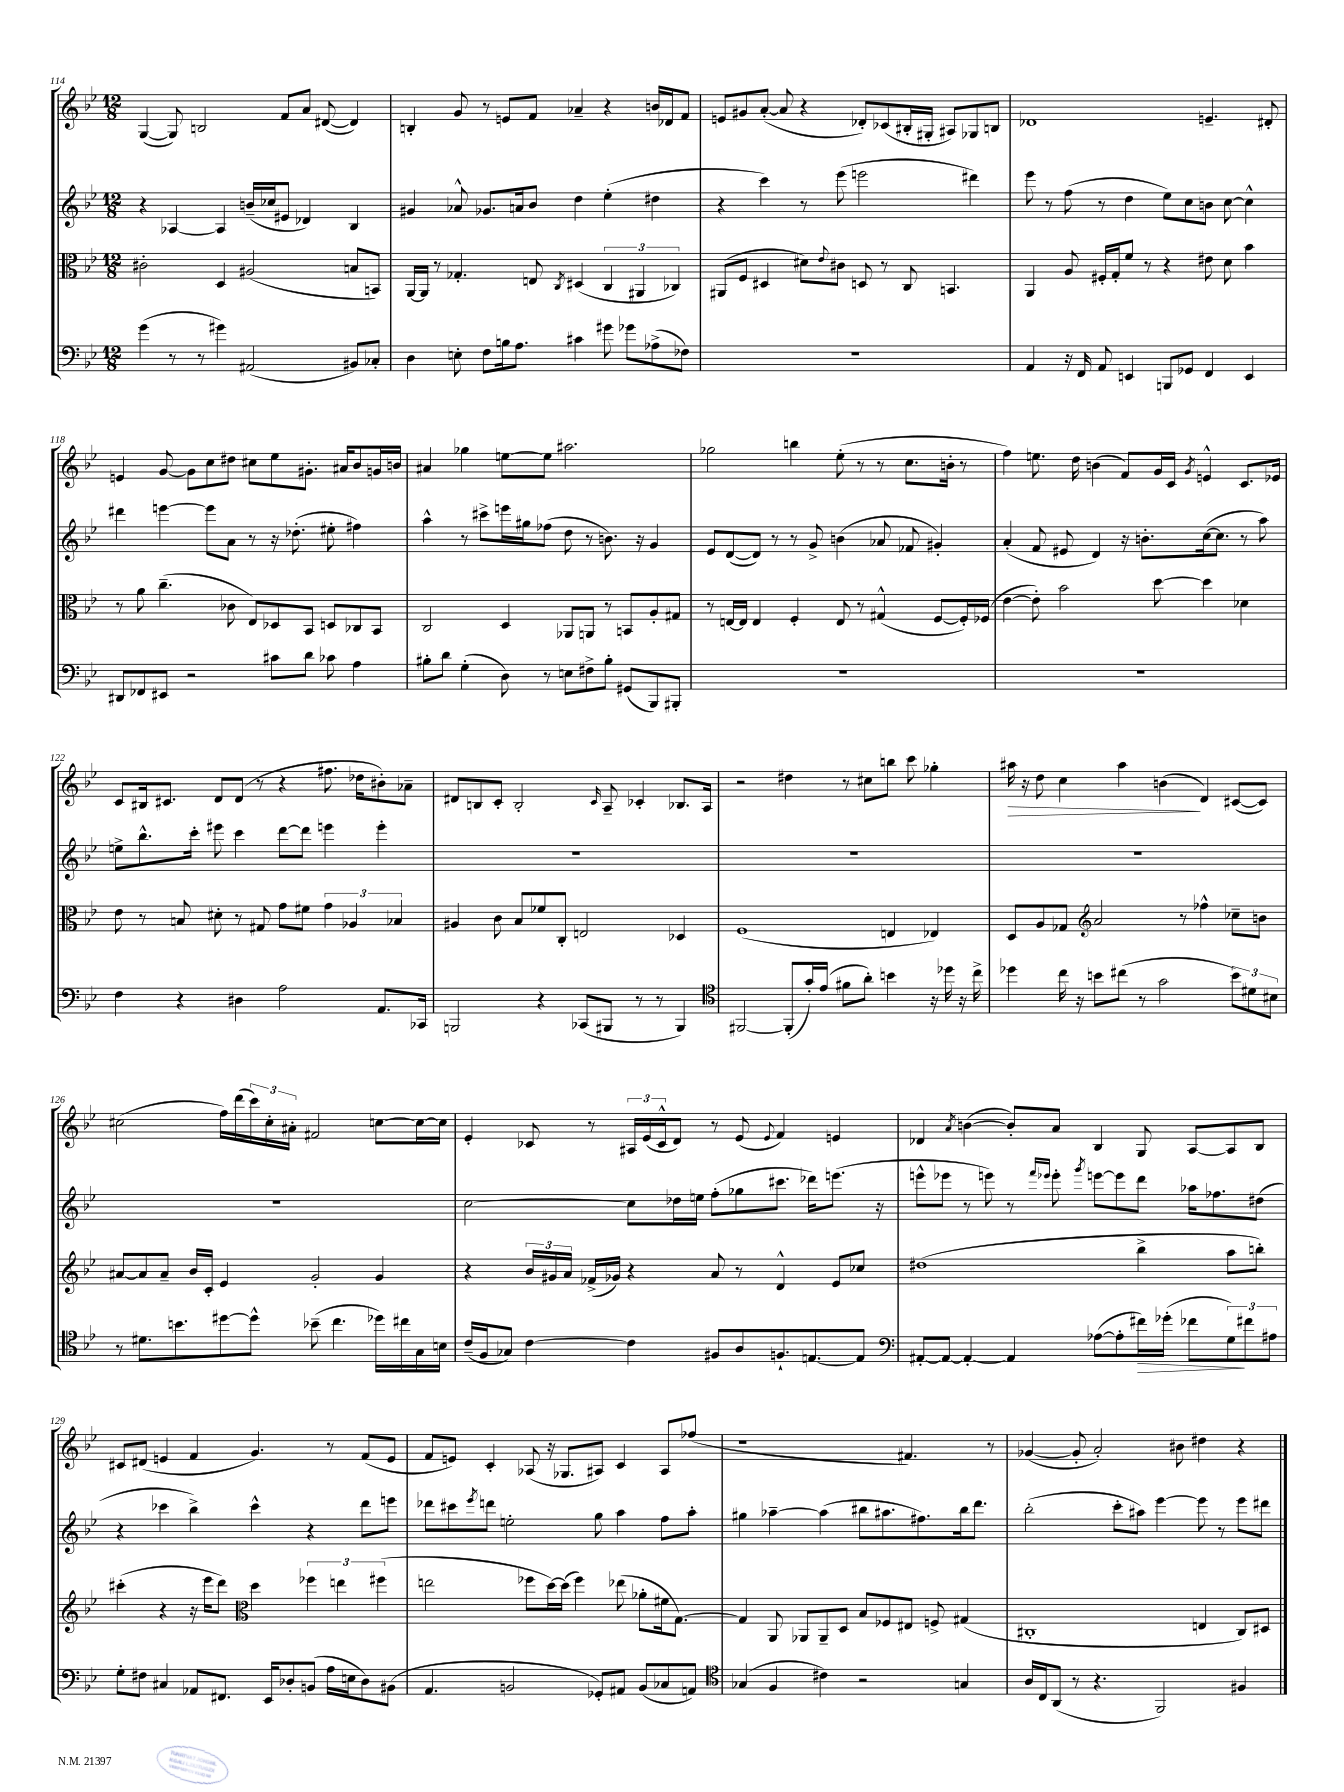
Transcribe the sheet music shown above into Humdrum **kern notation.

**kern	**dynam	**kern	**kern	**kern	**dynam
*part4	*part4	*part3	*part2	*part1	*part1
*staff4	*staff4	*staff3	*staff2	*staff1	*staff1
*clefF4	*	*clefC3	*clefG2	*clefG2	*
*k[b-e-]	*	*k[b-e-]	*k[b-e-]	*k[b-e-]	*
*M12/8	*	*M12/8	*M12/8	*M12/8	*
=114	=114	=114	=114	=114	=114
(4g\	.	2c#X'\	4r	([4G/	.
8r	.	.	[4A-X/	8G/])	.
8r	.	.	.	2Bn/	.
4g#X\)	.	4D/	4A-/]	.	.
(2AA#X/	.	(2A#X/	(16bn~/LL	.	.
.	.	.	16cc-X/J	.	.
.	.	.	8e#X/J	8f/L	.
.	.	.	4d-X/)	8a/J	.
.	.	.	.	([8d#X/	.
8BB#X/L)	.	8Bn/L	4B-/	4d#/])	.
8C-X'/J	.	8BBn/J)	.	.	.
=115	=115	=115	=115	=115	=115
4D\	.	[16AA/LL	4g#X/	4Bn'/	.
.	.	16AA/JJ]	.	.	.
.	.	8r	.	.	.
8En'\	.	4.G-X'/	8a-X^^/	8g/	.
8F\L	.	.	8.g-X/L	8r	.
16Bn\k	.	.	.	8en/L	.
8.A\J	.	.	16an/k	.	.
.	.	8En/	8b-/J	8f/J	.
.	.	8qC/	.	.	.
4c#X\	.	(4D#X/	4dd\	4a-X~/	.
8g#X\	.	6C/	(4ee-'\	4r	.
8g-X\L	.	.	.	.	.
.	.	6AA#X/	.	.	.
(8A-X^\	.	.	4dd#X\	16bn/LL	.
.	.	.	.	16d-X/J	.
.	.	6C-X/)	.	.	.
8F-X\J)	.	.	.	8f/J	.
=116	=116	=116	=116	=116	=116
1.r	.	(8AA#X/L	4r	8en/L	.
.	.	8F/J	.	8g#X/	.
.	.	4D#X/	4ccc\)	([8a'/J	.
.	.	.	.	8a/]	.
.	.	8d#X\L)	8r	4r	.
.	.	8qqe-/	.	.	.
.	.	8c#X\J	(8eee-\	.	.
.	.	8Dn/	2eeen\	8d-X'/L)	.
.	.	8r	.	(8c-X/	.
.	.	8C/	.	16B#X'/L	.
.	.	.	.	16G#X'/JJ	.
.	.	4.BBn/	.	8A#X/L)	.
.	.	.	4ddd#X\)	8G-X/	.
.	.	.	.	8Bn/J	.
=117	=117	=117	=117	=117	=117
4AA/	.	4AA/	8eee-\	1d-X	.
.	.	.	8r	.	.
16r	.	8A/	(8ff\	.	.
16FF/	.	.	.	.	.
8AA/	.	16F#X'/LL	8r	.	.
.	.	16G'/J	.	.	.
4EEn/	.	8f/J	4dd\	.	.
.	.	8r	.	.	.
8BBBn/L	.	4r	8ee-\L)	.	.
8GG-X/J	.	.	8cc\	.	.
4FF/	.	8e#X\	8bn\J	4.en~/	.
.	.	8d\	[8cc\	.	.
4EE/	.	4b-\	4cc^^\]	.	.
.	.	.	.	8d#X'/	.
!!LO:LB:g=z
=118	=118	=118	=118	=118	=118
8DD#X/L	.	8r	4ddd#X\	4en/	.
8FF-X/	.	8a\	.	.	.
8EE#X/J	.	(4.cc~\	[4eeen\	[8g/	.
2r	.	.	.	8g\L]	.
.	.	.	8eee\L]	8cc\	.
.	.	8c-X\	8a\J	8dd#X\J	.
.	.	8E-/L)	8r	8cc#X\L	.
8c#X\L	.	8D-X/	16r	8ee-\	.
.	.	.	(8.dd-X'\	.	.
8d\J	.	8BB-/J	.	8.g#X'\J	.
8c-X\	.	8Dn/L	8ee#X'\	.	.
.	.	.	.	16a#X/KL	.
4A\	.	8C-X/	4ff#X\)	8b-/	.
.	.	8BB-/J	.	16gn/L	.
.	.	.	.	16bn/JJ	.
=119	=119	=119	=119	=119	=119
8B#X'\L	.	2C/	4aa^^\	4a#X/	.
8d\J	.	.	.	.	.
(4G'\	.	.	8r	4gg-X\	.
.	.	.	8ccc#X^\L	.	.
8D\)	.	4D/	16eeen\L	[8een\L	.
.	.	.	16gg#X\J	.	.
8r	.	.	(8ff-X\J	8ee\J]	.
8En\L	.	8AA-X/L	8dd\	2.aa#X\	.
8F#X^\	.	8AAn/J	8r	.	.
8B#'\J	.	8r	8.bn\)	.	.
(8GG#X/L	.	8BBn/L	.	.	.
.	.	.	16r	.	.
8BBB-/)	.	8A'/	4g/	.	.
8BBB#X'/J	.	8G#X/J	.	.	.
=120	=120	=120	=120	=120	=120
1.r	.	8r	8e-/L	2gg-X\	.
.	.	[16En/LL	([8d/	.	.
.	.	16E/JJ]	.	.	.
.	.	4E/	8d/J])	.	.
.	.	.	8r	.	.
.	.	4F'/	8r	4bbn\	.
.	.	.	8g^/	.	.
.	.	8E/	(4bn\	(8ee-'\	.
.	.	8r	.	8r	.
.	.	(4G#X^^/	8a-X/	8r	.
.	.	.	8f-X/	8.cc\L	.
.	.	[8F/L	4g#X'/)	.	.
.	.	.	.	16bn'\Jk	.
.	.	16F'/L])	.	8r	.
.	.	(16F-X/JJ	.	.	.
=121	=121	=121	=121	=121	=121
1.r	.	[4e-\	(4a'/	4ff\)	.
.	.	8e-'\])	8f/	8.een\	.
.	.	2b-\	8e#X/	.	.
.	.	.	.	16dd\	.
.	.	.	4d/)	(4bn\	.
.	.	.	16r	8f/L)	.
.	.	.	8.bn'\L	.	.
.	.	[8dd\	.	16g/L	.
.	.	.	.	16c/JJ	.
.	.	.	.	8qg/	.
.	.	4dd\]	([16cc\k	4en^^/	.
.	.	.	8.cc\J]	.	.
.	.	4d-X\	8r	8.c/L	.
.	.	.	8aa\)	.	.
.	.	.	.	16e-X/Jk	.
!!LO:LB:g=z
=122	=122	=122	=122	=122	=122
4F\	.	8e-\	8een^\L	8c/L	.
.	.	8r	8.bb-^^\	16B#X/k	.
.	.	.	.	8.c#X/J	.
4r	.	8Bn/	.	.	.
.	.	.	16ccc'\Jk	.	.
.	.	8d#X'\	8eee#X\	8d/L	.
4D#X\	.	8r	4ccc\	(8d/J	.
.	.	8G#X/	.	8r	.
2A\	.	8g\L	[8ddd\L	4r	.
.	.	8f#X\J	8ddd\J]	.	.
.	.	6g\	4eeen\	8.ff#X\	.
.	.	6A-X/	.	.	.
.	.	.	.	16dd-X\KL	.
8.AA/L	.	.	4eee'\	8b#X'\)	.
.	.	6B-X/	.	.	.
.	.	.	.	8a-X~\J	.
16CC-X/Jk	.	.	.	.	.
=123	=123	=123	=123	=123	=123
2BBBn/	.	4A#X/	1.r	8d#X/L	.
.	.	.	.	8Bn/	.
.	.	8c\	.	8c'/J	.
.	.	8B-/L	.	2B'/	.
4r	.	8f-X/	.	.	.
.	.	8C'/J	.	.	.
(8CC-X/L	.	2En/	.	.	.
.	.	.	.	16qqc/	.
8BBB#X/J	.	.	.	8A~/	.
8r	.	.	.	4c-X'/	.
8r	.	.	.	.	.
4BBB#/)	.	4D-X/	.	8.B-X/L	.
.	.	.	.	16A/Jk	.
=124	=124	=124	=124	=124	=124
*clefC4	*	*	*	*	*
[2FF#X/	.	(1F	1.r	2r	.
(8FF#'/L]	.	.	.	4dd#X\	.
16g'/L)	.	.	.	.	.
(16e-/JJ	.	.	.	.	.
8f#X\L	.	.	.	8r	.
8a'\J)	.	.	.	8cc#X\L	.
4bn\	.	4En/	.	8bbn\J	.
.	.	.	.	8ccc\	.
16r	.	4E-X/)	.	4gg-X'\	.
16dd-X\	.	.	.	.	.
16r	.	.	.	.	.
16cc^\	.	.	.	.	.
=125	=125	=125	=125	=125	=125
!	!	!	!	!	!LO:HP:b
4dd-X\	.	8D/L	1.r	16aa#X\	>
.	.	.	.	16r	.
.	.	8A/	.	8dd\	.
16cc\	.	8G-X/J	.	4cc\	.
16r	.	.	.	.	.
*	*	*clefG2	*	*	*
8bn\L	.	2a/	.	.	.
(8cc#X\J	.	.	.	4aa#\	.
8r	.	.	.	.	.
2g\	.	.	.	(4bn\	.
.	.	8r	.	.	.
.	.	4ff-X^^\	.	4d/)	]
12b\L)	.	8cc-X~\L	.	([8c#X/L	.
12d#X\	.	.	.	.	.
.	.	8bn\J	.	8c#/J])	.
12B#X\J	.	.	.	.	.
!!LO:LB:g=z
=126	=126	=126	=126	=126	=126
8r	.	[8a#X/L	1.r	(2cc#X\	.
8.d#X\L	.	8a#/]	.	.	.
.	.	8a#~/J	.	.	.
8.bn\	.	.	.	.	.
.	.	16b-/LL	.	.	.
.	.	16c'/JJ	.	.	.
[8dd#X\	.	4e-/	.	16ff\LL)	.
.	.	.	.	(16ddd\	.
8dd#^^\J]	.	.	.	24ccc\)	.
.	.	.	.	24cc#'\	.
.	.	.	.	24a#X'\JJ	.
(8b-X~\	.	2g'/	.	2f#X/	.
4.cc\	.	.	.	.	.
16dd-X\LL)	.	4g/	.	[8ccn\L	.
16cc#X\	.	.	.	.	.
16G\	.	.	.	16cc\L_	.
16Bn\JJ	.	.	.	16cc\JJ]	.
=127	=127	=127	=127	=127	=127
(16c~/LL	.	4r	[2cc\	4e-'/	.
16F/J	.	.	.	.	.
8G-X/J)	.	.	.	.	.
[4c\	.	24b-/LL	.	8c-X/	.
.	.	24g#X/	.	.	.
.	.	24a/JJ	.	.	.
.	.	(16f-X^/LL	.	8r	.
.	.	16g-X/JJ)	.	.	.
4c\]	.	4r	8cc\L]	24A#X/LL	.
.	.	.	.	(24e-/	.
.	.	.	.	24c-^^/J	.
.	.	.	16dd-X\L	8d/J)	.
.	.	.	16een\JJ	.	.
8F#X/L	.	8a/	(8ff'\L	8r	.
8A/	.	8r	8gg-X\	(8e-/	.
.	.	.	.	8qqe-/	.
8.Fn`/	.	4d^^/	8.ccc#X\J	4f/)	.
[8.En/	.	.	16ddd-X\KL)	.	.
.	.	8e-/L	(8.eeen\J	4en/	.
8E/J]	.	8cc-X/J	.	.	.
.	.	.	16r	.	.
=128	=128	=128	=128	=128	=128
*clefF4	*	*	*	*	*
[8AA#X'/L	.	(1dd#X	8eeen^^\L	4d-X/	.
8AA#/J_	.	.	8eee-X\J	.	.
.	.	.	.	8qa/	.
4AA#'/_	.	.	8r	([4bn\	.
.	.	.	8eeen\)	.	.
4AA#/]	.	.	8r	8b'/L])	.
.	.	.	16qqfff/LL	.	.
.	.	.	16qqeee-X/JJ	.	.
.	.	.	8eee-'\	8a/J	.
.	.	.	8qggg/	.	.
([8A-X\L	.	.	[8eeen\L	4B-/	.
8A-'\]	.	.	8eee\]	.	.
!	!LO:HP:b	!	!	!	!
16f#X\L)	>	4bb-^\	8ddd\J	8G/	.
(16g-X'\JJ	.	.	.	.	.
8f-X\L	.	.	16aa-X\KL	[8A/L	.
.	.	.	8.ff-X\	.	.
12G\)	.	8aa\L	.	8A/]	.
12f#X\	]	.	.	.	.
.	.	8bbn'\J)	(8dd#X\J	8B-/J	.
12A#X\J	.	.	.	.	.
!!LO:LB:g=z
=129	=129	=129	=129	=129	=129
8G'\L	.	(4ccc#X'\	4r	8c#X/L	.
8F#X\J	.	.	.	(8d#X/J	.
4C#X/	.	4r	4ccc-X\	4en/	.
8AA-X/L	.	16r	4bb-^\)	4f/	.
.	.	16eee-\KL	.	.	.
8.FF#X/J	.	8ddd\J)	.	.	.
*	*	*clefC3	*	*	*
.	.	4dd\	4ccc-^^\	4.g/)	.
16EE-/KL	.	.	.	.	.
8D-X'/	.	.	.	.	.
(8BBn/J	.	6ff-X\	4r	.	.
16A\LL	.	.	.	8r	.
.	.	6een\	.	.	.
16En\J	.	.	.	.	.
8D-\)	.	.	8ddd\L	(8f/L	.
.	.	(6ff#X\	.	.	.
(8BB#X\J	.	.	8eeen\J	8e/J	.
=130	=130	=130	=130	=130	=130
4.AA/	.	2een\	8ddd-X\L	8f/L	.
.	.	.	8ccc#X\	8en/J)	.
.	.	.	8qeee-/	.	.
.	.	.	8dddn\J	4c'/	.
2BBn/	.	.	2een'\	.	.
.	.	8ff-X\L	.	(8A-X/	.
.	.	[16dd\L)	.	16r	.
.	.	(16dd\JJ]	.	8.G-X/L	.
.	.	4ff-\)	.	.	.
8GG-X'/L)	.	.	8gg\	8A#X/J)	.
8AA#X/J	.	(8ee-X\	4aa\	4c/	.
(8BB/L	.	8a-X'\L	.	.	.
8C-X/	.	16f#X\k	8ff\L	8A#/L	.
.	.	[8.G\J)	.	.	.
8AAn/J)	.	.	8aa'\J	(8ff-X/J	.
=131	=131	=131	=131	=131	=131
*clefC4	*	*	*	*	*
(4G-X/	.	4G/]	4gg#X\	1r	.
4F/	.	8AA/	[4aa-X~\	.	.
.	.	8AA-X/L	.	.	.
4c#X\)	.	8AA-~/	(4aa-\]	.	.
.	.	8D/J	.	.	.
2r	.	8B-/L	8bb#X\L	.	.
.	.	8F-X/	8.aa#X\	.	.
.	.	8E#X/J	.	4.f#X/)	.
.	.	.	8.ff#X\)	.	.
.	.	8Fn^/	.	.	.
4Gn/	.	(4G#X/	16bb#\k	.	.
.	.	.	8.ddd\J	.	.
.	.	.	.	8r	.
=132	=132	=132	=132	=132	=132
16A/LL	.	1C#X'	(2bb-'\	([4g-X/	.
16C/J	.	.	.	.	.
(8AA/J	.	.	.	.	.
8r	.	.	.	8g-'/]	.
4.r	.	.	.	2a'/)	.
.	.	.	8ccc'\L	.	.
.	.	.	8aa#X\J)	.	.
2FF/)	.	.	[4eee-\	.	.
.	.	.	.	8b#X\	.
.	.	4En/	8eee-\]	4dd#X\	.
.	.	.	8r	.	.
4F#X/	.	8C#/L)	8eee-\L	4r	.
.	.	8D#X/J	8ddd#X\J	.	.
==	==	==	==	==	==
*-	*-	*-	*-	*-	*-
